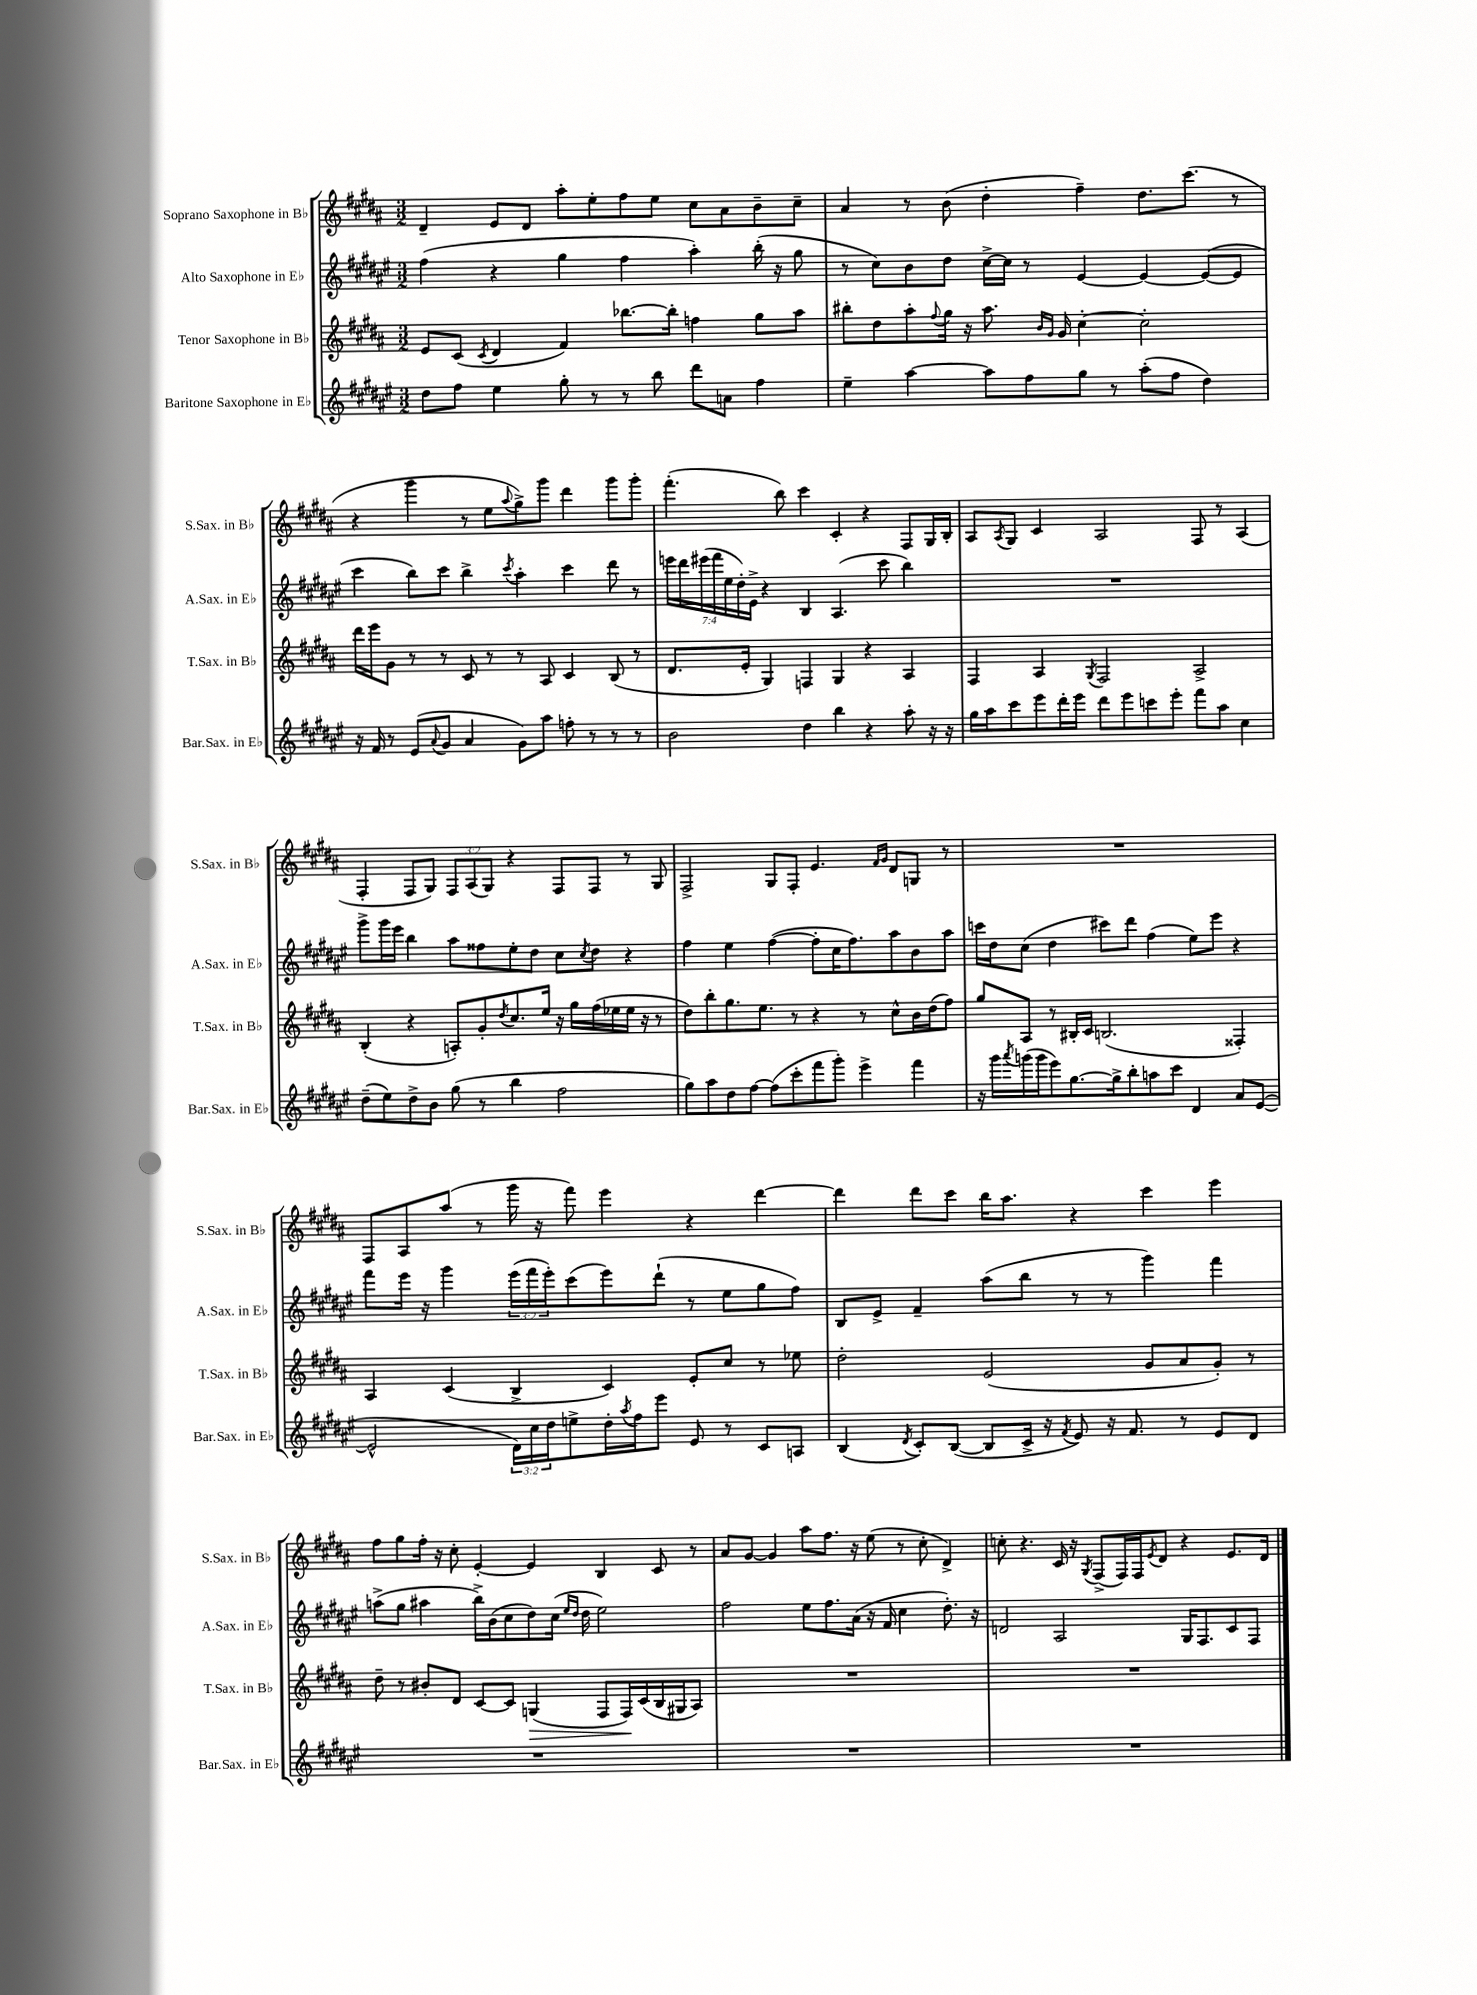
<<
\new StaffGroup <<
\new Staff = "s0" \with { instrumentName = "Soprano Saxophone in Bb" shortInstrumentName = "S.Sax. in Bb" } {
    \clef treble \key b \major \numericTimeSignature \time 3/2 \override Staff.TupletNumber.text = #tuplet-number::calc-fraction-text
    dis'4-- e'8 dis'8 ais''8-. e''8-. fis''8 e''8 cis''8 ais'8 b'8-- cis''8-- |
    ais'4 r8 b'8( dis''4-. fis''4--) dis''8. cis'''8.( r8 |
    r4 gis'''4 r8 e''8 \appoggiatura { ais''8 } gis''8->) gis'''8 dis'''4 gis'''8 gis'''8-. |
    fis'''4.-.( b''8) cis'''4 cis'4-. r4 fis8 gis16 b16-. |
    ais8 \acciaccatura { ais8 } gis8 cis'4 ais2 fis8 r8 ais4( |
    fis4-. fis8 gis8) \tuplet 3/2 { fis8 ais8( gis8) } r4 fis8 fis8 r8 gis8 |
    fis2-> gis8 fis8-. e'4. \grace { fis'16 gis'16 } dis'8 g8 r8 |
    R1. |
    fis8 ais8 ais''8( r8 gis'''16 r16 fis'''8) e'''4 r4 dis'''4~ |
    dis'''4 dis'''8 cis'''8 b''16 ais''8. r4 cis'''4 e'''4 |
    fis''8 gis''8 fis''16-. r16 cis''8-. e'4~-. e'4 b4 cis'8 r8 |
    ais'8 gis'8~ gis'4 ais''8 fis''8. r16 e''8( r8 cis''8-. dis'4->) |
    c''8-. r4. cis'16 r16 \acciaccatura { gis8 } fis8->( fis16) fis16 \acciaccatura { e'8 } dis'8 r4 e'8. dis'16 \bar "|." |
}
\new Staff = "s1" \with { instrumentName = "Alto Saxophone in Eb" shortInstrumentName = "A.Sax. in Eb" } {
    \clef treble \key fis \major \numericTimeSignature \time 3/2 \override Staff.TupletNumber.text = #tuplet-number::calc-fraction-text
    fis''4( r4 gis''4 fis''4 ais''4-.) b''16-.( r16 gis''8 |
    r8 cis''8) b'8 dis''8 cis''16~-> cis''16 r8 eis'4~ eis'4~ eis'8~( eis'8 |
    cis'''4 b''8) cis'''8 b''4-> \acciaccatura { cis'''8 } ais''4-. cis'''4 dis'''8 r8 |
    \tuplet 7/4 { e'''16 dis'''16 eis'''16( fis'''16 eis''16 dis''16-.) eis'16-> } r4 b4 ais4.( cis'''8 b''4) |
    R1. |
    gis'''8-> gis'''16 eis'''16 b''4 ais''8 fisis''8 eis''8-. dis''8 cis''8 \acciaccatura { cis''8 } dis''8 r4 |
    fis''4 eis''4 fis''4~( fis''8-. cis''16 fis''8.) ais''8 b'8 ais''8 |
    c'''16 dis''16 cis''8( dis''4 cis'''8) dis'''8 fis''4( eis''8) eis'''8 r4 |
    fis'''8 eis'''16 r16 gis'''4 \tuplet 3/2 { eis'''16( fis'''16 eis'''16-.) } cis'''8( eis'''8) dis'''8-!( r8 eis''8 gis''8 fis''8) |
    b8 eis'8-> fis'4-- ais''8( b''8 r8 r8 gis'''4) fis'''4 |
    a''8->( gis''8 ais''4 b''16->) b'16( cis''8 dis''8) cis''16( \grace { eis''16 dis''16 } dis''16 eis''2) |
    fis''2 eis''8 fis''8. ais'16( r16 fis'16 cis''4 dis''8.-.) r16 |
    d'2 ais2 gis16 fis8. cis'8 fis8 \bar "|." |
}
\new Staff = "s2" \with { instrumentName = "Tenor Saxophone in Bb" shortInstrumentName = "T.Sax. in Bb" } {
    \clef treble \key b \major \numericTimeSignature \time 3/2
    e'8 cis'8( \acciaccatura { cis'8 } dis'4 fis'4) bes''8.~ bes''16-. f''4 gis''8 ais''8 |
    bis''8-. dis''8 ais''8-. \appoggiatura { fis''8 } gis''16 r16 ais''8. \grace { b'16 gis'16 } gis'16 cis''4~-. cis''2-. |
    dis'''16 e'''16 gis'8 r8 r8 cis'8 r8 r8 ais8 cis'4 b8( r8 |
    dis'8. e'16-. gis4) f4 gis4 r4 ais4 |
    fis4 ais4 \acciaccatura { gis8 } fis2 ais2-> |
    b4-.( r4 a8-.) gis'8-. \acciaccatura { dis''8 } cis''8. e''16 r16 gis''16 fis''16( ees''16 ees''16 r16 r8 |
    dis''8) b''8-. gis''8. e''8. r8 r4 r8 cis''8-^ b'16 dis''16( fis''8) |
    gis''8 ais8 r8 bis16-. cis'16 b2.( fisis4-.) |
    ais4 cis'4( b4-> cis'4) e'8-. cis''8 r8 ees''8 |
    dis''2-. e'2( gis'8 ais'8 gis'8-.) r8 |
    dis''8-- r8 bis'8-. dis'8 cis'8~ cis'8 g4\>( fis8 fis16\!) cis'16( b16 gis16 ais8) |
    R1. |
    R1. \bar "|." |
}
\new Staff = "s3" \with { instrumentName = "Baritone Saxophone in Eb" shortInstrumentName = "Bar.Sax. in Eb" } {
    \clef treble \key fis \major \numericTimeSignature \time 3/2 \override Staff.TupletNumber.text = #tuplet-number::calc-fraction-text
    dis''8 fis''8 eis''4 gis''8-. r8 r8 b''8 dis'''8 a'8 fis''4 |
    eis''4-- ais''4~ ais''8 fis''8 gis''8 r8 ais''8-.( fis''8 dis''4) |
    r16 fis'16 r8 eis'8( \appoggiatura { ais'8 } gis'8 ais'4 gis'8) ais''8 f''8-. r8 r8 r8 |
    b'2 dis''4 b''4 r4 ais''8-. r16 r16 |
    gis''16 ais''16 cis'''8 eis'''8 dis'''16-. eis'''16 dis'''8 eis'''8 c'''8 eis'''8-. fis'''8 ais''8 cis''4 |
    dis''8--( eis''8) dis''8-> b'8 gis''8( r8 b''4 fis''2 |
    gis''8) ais''8 dis''8 fis''8~ fis''8( cis'''8-. fis'''8 gis'''8-.) eis'''4-> fis'''4 |
    r16 gis'''16 \acciaccatura { ais'''8 } g'''16( g'''16 eis'''8) gis''8.~ gis''16-> b''8-. a''8 cis'''8 dis'4 ais'8 eis'8~( |
    eis'2-^ \tuplet 3/2 { dis'16) cis''16 dis''16 } e''8-> dis''16-. \acciaccatura { ais''8 } fis''16 eis'''8 eis'8 r8 cis'8 a8 |
    b4( \acciaccatura { dis'8 } cis'8-.) b8~( b8 cis'16-> r16 \acciaccatura { fis'8 } eis'8) r16 fis'8. r8 eis'8 dis'8 |
    R1. |
    R1. |
    R1. \bar "|." |
}
>>
>>
\layout { \context { \Score \remove "Bar_number_engraver" } }
